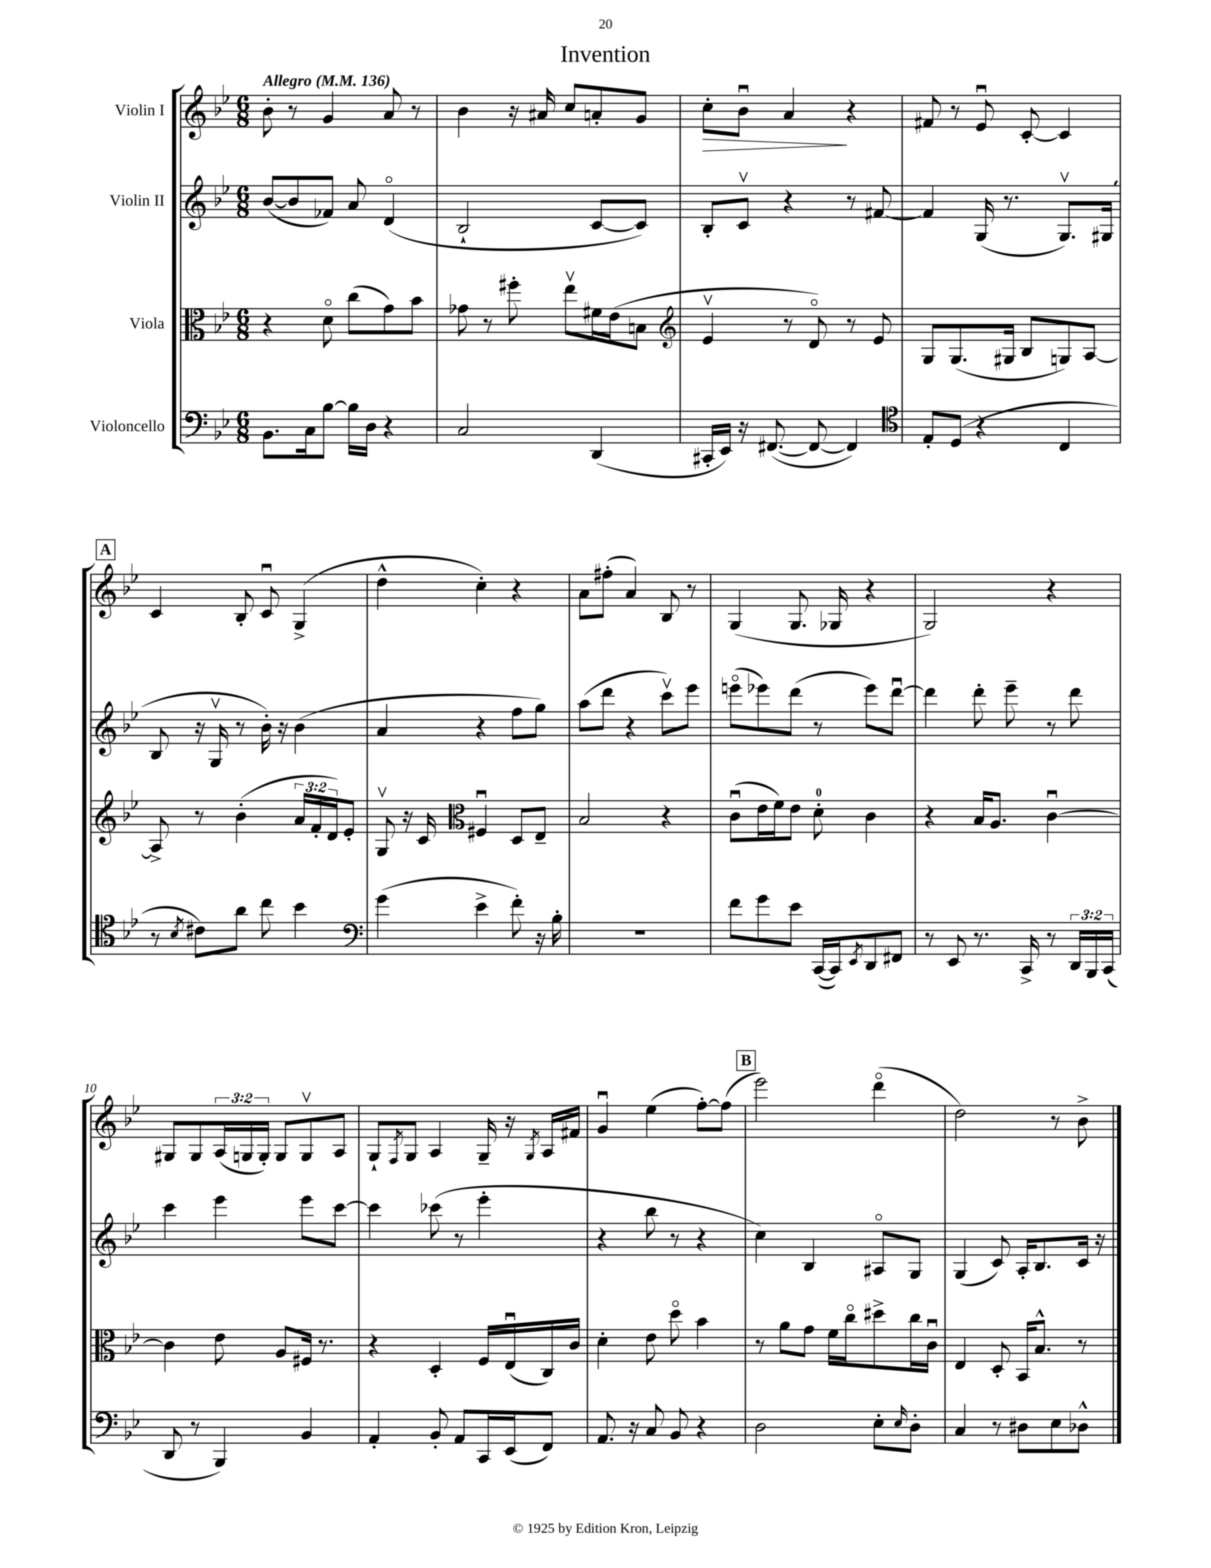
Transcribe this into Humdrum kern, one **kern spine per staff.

**kern	**kern	**kern	**kern	**dynam
*part4	*part3	*part2	*part1	*part1
*staff4	*staff3	*staff2	*staff1	*staff1
*I"Violoncello	*I"Viola	*I"Violin II	*I"Violin I	*
*clefF4	*clefC3	*clefG2	*clefG2	*
*k[b-e-]	*k[b-e-]	*k[b-e-]	*k[b-e-]	*
*M6/8	*M6/8	*M6/8	*M6/8	*
*MM136	*MM136	*MM136	*MM136	*
=1	=1	=1	=1	=1
!	!	!	!LO:TX:a:B:t=Allegro	!
8.BB-\L	4r	([8b-/L	8b-'\	.
.	.	8b-/]	8r	.
16C\k	.	.	.	.
[8B-\J	8d\	8f-X/J)	4g/	.
16B-\LL]	(8cc\L	8a/	.	.
16D\JJ	.	.	.	.
4r	8g\)	(4d/	8a/	.
.	8b-\J	.	8r	.
=2	=2	=2	=2	=2
2C/	8g-X\	2B-`/	4b-\	.
.	8r	.	.	.
.	8ff#X'\	.	16r	.
.	.	.	16a#X/	.
.	8ee-v\L	.	8cc/L	.
(4DD/	16f#X\L	[8c/L	8an'/	.
.	(16e-\J	.	.	.
.	8Bn\J	8c/J])	8g/J	.
=3	=3	=3	=3	=3
*	*clefG2	*	*	*
!	!	!	!	!LO:HP:b
16CC#X'/LL	4e-v/	8B-'/L	8cc'\L	>
16EE-/JJ)	.	.	.	.
16r	.	8cv/J	8b-u\J	.
([8.FF#X/	.	.	.	.
.	8r	4r	4a/	.
8FF#/_	8d/)	.	.	.
4FF#/])	8r	8r	4r	]
.	8e-/	[8f#X/	.	.
=4	=4	=4	=4	=4
*clefC4	*	*	*	*
8E-'/L	8G/L	4f#/]	8f#X/	.
(8D/J	(8.G/	.	8r	.
4r	.	(16G/	8e-u/	.
.	16G#X/Jk	8.r	.	.
.	8B-/L	.	[8c'/	.
4C/	8Gn/)	8.Gv/L)	4c/]	.
.	[8A/J	.	.	.
.	.	(16G#X/Jk	.	.
!!LO:LB:g=z
!!LO:REH:place=s1:t=A
=5	=5	=5	=5	=5
8r	8A^/]	8B-/	4c/	.
8qB-/	.	.	.	.
8c#X\L)	8r	16r	.	.
.	.	16Gv/	.	.
8a\J	(4b-'\	8r	8B-'/	.
8cc\	.	16b-'\)	8cu/	.
.	.	16r	.	.
4b-\	24a/LL	(4b-\	(4G^/	.
.	24f'/	.	.	.
.	24d/J)	.	.	.
.	8e-'/J	.	.	.
=6	=6	=6	=6	=6
*clefF4	*	*	*	*
(4g\	8Gv/	4a/	4dd^^\	.
.	16r	.	.	.
.	16c/	.	.	.
*	*clefC3	*	*	*
4e-^\	4F#Xu/	4r	4cc'\)	.
8f'\)	8D/L	8ff\L	4r	.
16r	8E-~/J	8gg\J)	.	.
16B-'\	.	.	.	.
=7	=7	=7	=7	=7
2.r	2B-/	(8aa\L	8a\L	.
.	.	8ddd\J	(8ff#X'\J	.
.	.	4r	4a/)	.
.	4r	8cccv\L)	8B-/	.
.	.	8eee-\J	8r	.
=8	=8	=8	=8	=8
8f\L	(8cu\L	(8eeen\L	(4G/	.
8g\	16e-\L	8eee-X\)	.	.
.	16f\J)	.	.	.
8e-\J	8e-\J	(8ddd\J	8.G/	.
([16CC/LL	8d'\	8r	.	.
16CC/J])	.	.	16G-X/	.
8qEE-/	.	.	.	.
8DD/	4c\	8eee-\L)	4r	.
8FF#X/J	.	[8dddu\J	.	.
=9	=9	=9	=9	=9
8r	4r	4ddd\]	2G/)	.
8EE-/	.	.	.	.
8.r	16B-/KL	8ddd'\	.	.
.	8.A/J	.	.	.
.	.	8eee-~\	.	.
16CC^/	.	.	.	.
8r	[4cu\	8r	4r	.
24DD/LL	.	8ddd\	.	.
24BBB-/	.	.	.	.
(24CC/JJ	.	.	.	.
!!LO:LB:g=z
=10	=10	=10	=10	=10
8DD/	4c\]	4ccc\	8G#X/L	.
8r	.	.	8G#/	.
4BBB-/)	8e-\	4eee-\	(24A/L	.
.	.	.	24Gn/	.
.	.	.	24G'/JJ)	.
.	8A/L	.	8G/L	.
4BB-/	16F#X/Jk	8eee-\L	8Gv/	.
.	8.r	.	.	.
.	.	[8ccc\J	8A/J	.
=11	=11	=11	=11	=11
4AA'/	4r	4ccc\]	8G`/L	.
.	.	.	8qF/	.
.	.	.	8G/J	.
8BB-'/	4D'/	(8ccc-X\	4A/	.
8AA/L	.	8r	.	.
16CC/L	16F/LL	4eee-'\	16G~/	.
(16EE-/J	(16E-u/	.	16r	.
.	.	.	8qG/	.
8FF/J)	16C/)	.	16A/LL	.
.	16c/JJ	.	16f#X/JJ	.
=12	=12	=12	=12	=12
8.AA/	4d'\	4r	4gu/	.
16r	.	.	.	.
8C/	8e-\	8bb-\	(4ee-\	.
8BB-/	8dd\	8r	.	.
4r	4b-\	4r	[8ff'\L)	.
.	.	.	(8ff\J]	.
!!LO:REH:place=s1:t=B
=13	=13	=13	=13	=13
2D\	8r	4cc\)	2eee-\)	.
.	8a\L	.	.	.
.	8g\J	4B-/	.	.
.	16f\LL	.	.	.
.	16cc\J	.	.	.
8E-'\L	8dd#X^\	8A#X/L	(4ddd\	.
16qqE-/	.	.	.	.
8D'\J	16cc\L	8G/J	.	.
.	16cu\JJ	.	.	.
=14	=14	=14	=14	=14
4C/	4E-/	(4G/	2dd\)	.
8r	8D'/	8c/)	.	.
8D#X\L	16BB-/KL	16A'/KL	.	.
.	8.B-^^/J	8.B-/	.	.
8E-\	.	.	8r	.
8D-X^^\J	8r	16c/Jk	8b-^\	.
.	.	16r	.	.
==	==	==	==	==
*-	*-	*-	*-	*-
